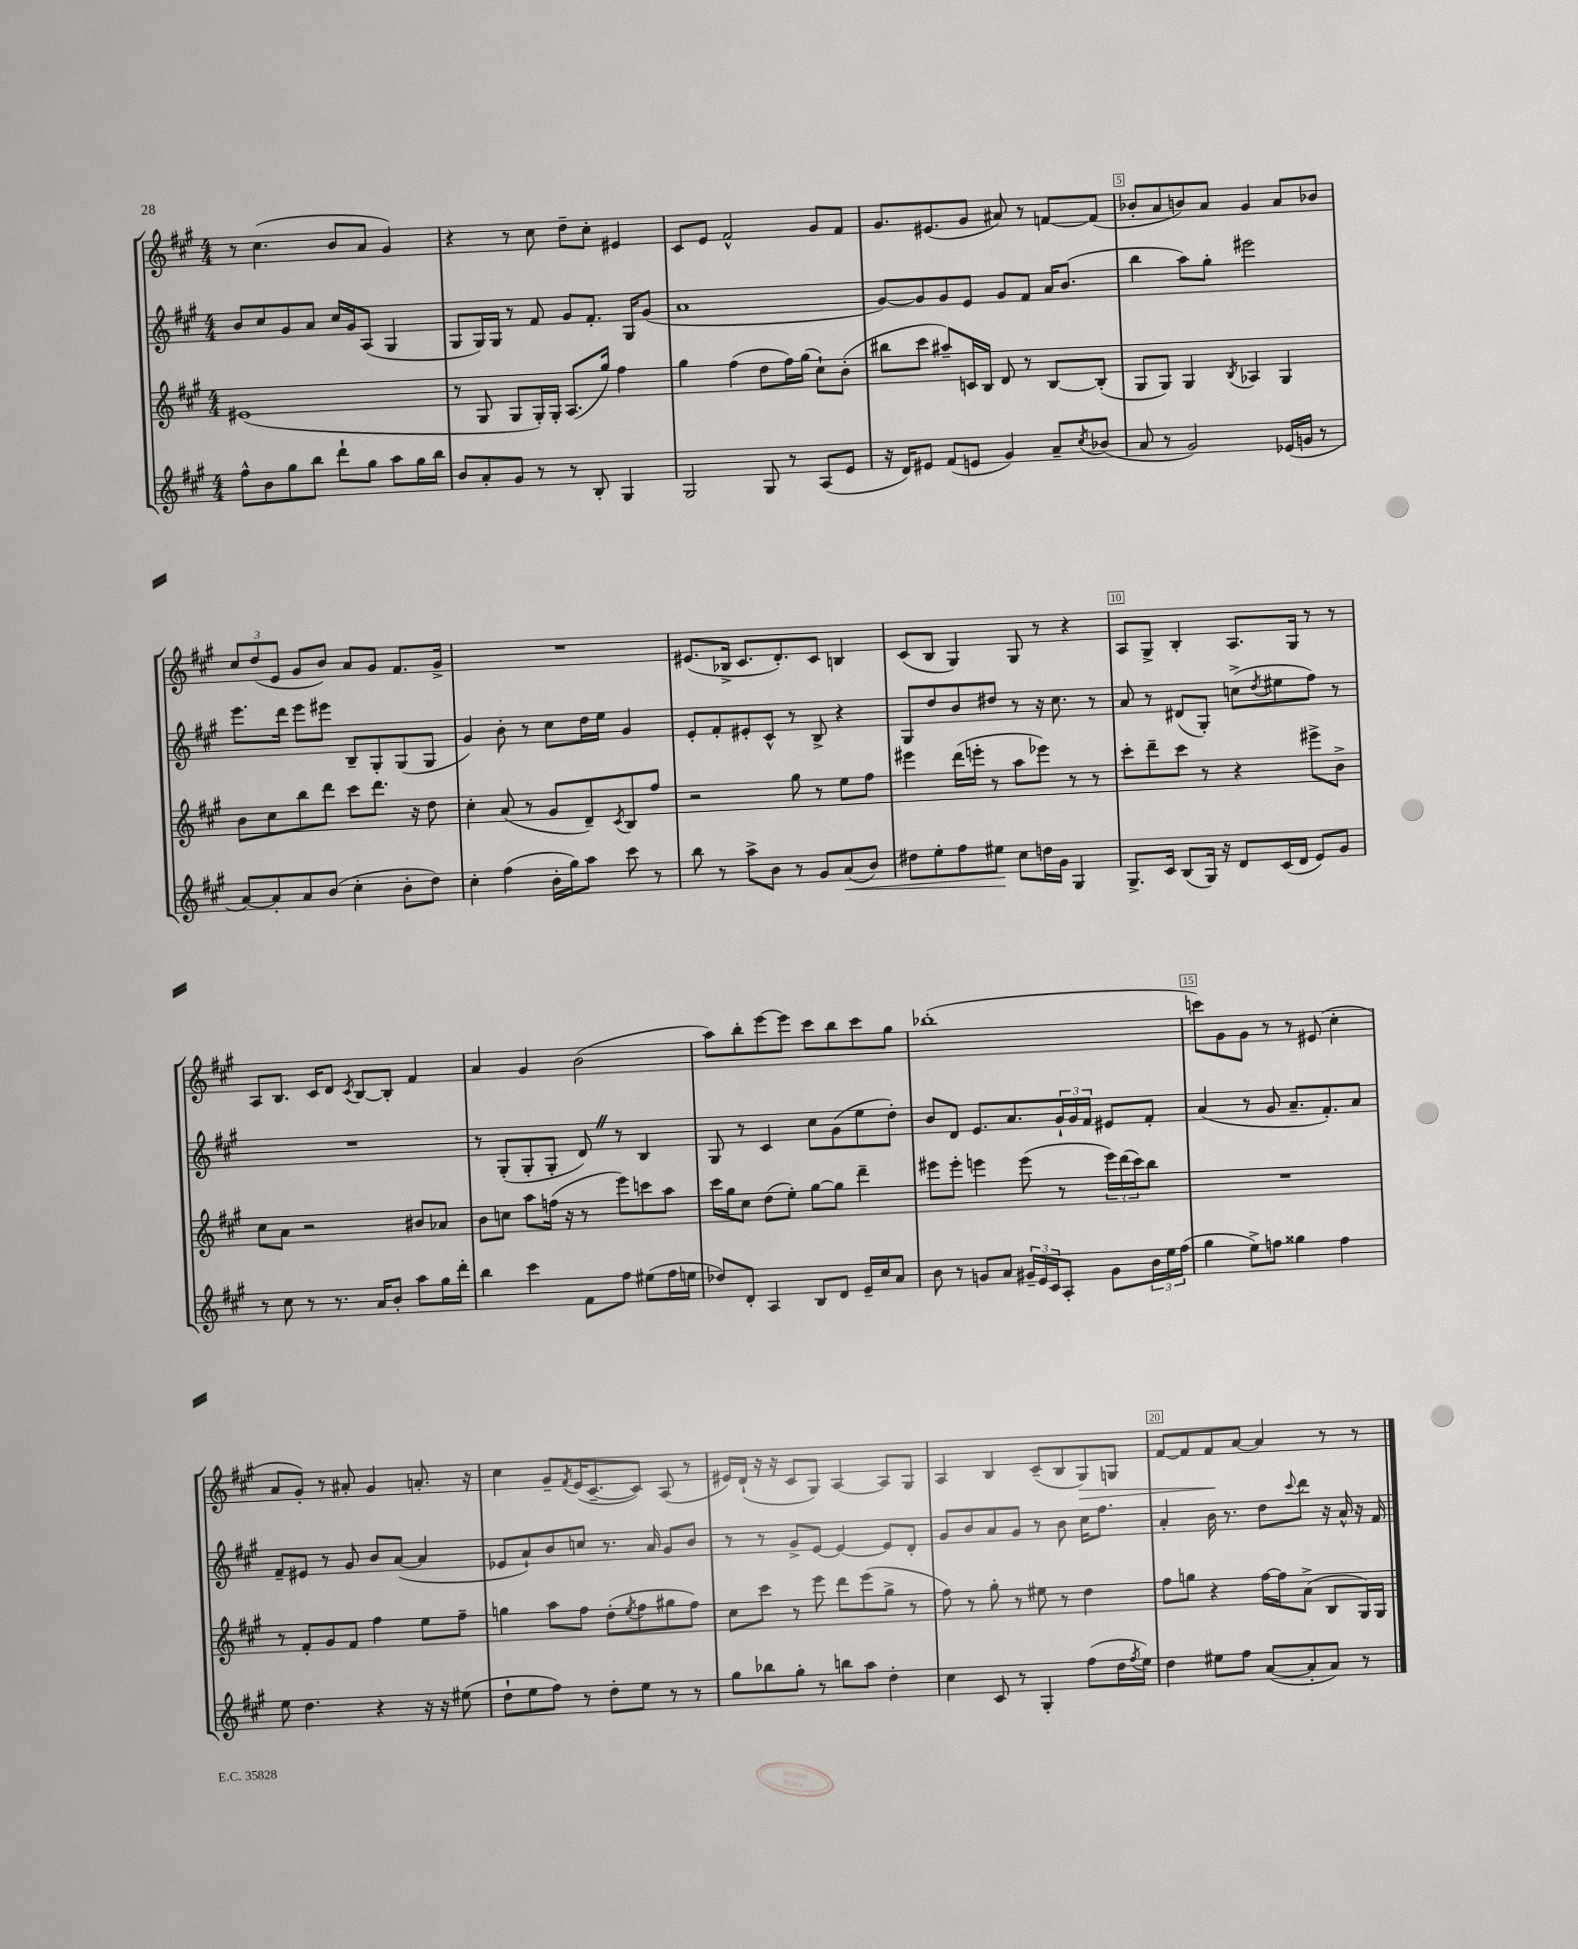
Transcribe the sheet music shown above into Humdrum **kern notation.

**kern	**kern	**kern	**kern
*staff4	*staff3	*staff2	*staff1
*clefG2	*clefG2	*clefG2	*clefG2
*k[f#c#g#]	*k[f#c#g#]	*k[f#c#g#]	*k[f#c#g#]
*M4/4	*M4/4	*M4/4	*M4/4
8ff#^^	(1e#	8b	8r
8b	.	8cc#	(4.cc#
8gg#	.	8g#	.
8bb	.	8a	.
8ddd`	.	16cc#	8b
.	.	16g#	.
8gg#	.	(8A	8a
8aa	.	4G#	4g#)
16gg#	.	.	.
16bb	.	.	.
=	=	=	=
8b	8r	8G#	4r
8a'	8G#	16G#)	.
.	.	16G#	.
8g#	8G#	8r	8r
8r	16G#')	8f#	8cc#
.	16G#'	.	.
8r	(8.A	8g#	8dd~
8B'	.	8.f#'	8cc#'
.	16gg#)	.	.
4G#	4ff#	.	4e#
.	.	16G#	.
.	.	(8g#	.
=	=	=	=
2G#	4gg#	1a	8c#
.	.	.	8e
.	(4ff#	.	2f#^^
8G#	8dd	.	.
8r	16ff#)	.	.
.	(16gg#	.	.
(8A	8cc#`)	.	8g#
8e	(8b'	.	8f#
=	=	=	=
16r	8bb#	[8g#)	8.g#
16d)	.	.	.
8e#	8ccc#	8g#]	.
.	.	.	(8.e#
(8f#	8aa#~)	8g#	.
8e	16c	8e	8g#
.	16B	.	.
4g#)	8d	8g#	8a#)
.	8r	8f#	8r
8a~	[8B	16a	[8f
.	.	(8.b	.
8qcc#	.	.	.
(8b-	(8B']	.	(8f]
=	=	=	=
8a	8G#	4bb	8b-'
8r	8G#)	.	8a
2g#)	4G#	8aa)	8b)
.	.	8gg#'	8a
.	8qB	.	.
.	4A-	2eee#	4g#
(16e-	4G#	.	8a
16g	.	.	.
8r	.	.	8b-
=	=	=	=
[8a)	8b	8.eee	12cc#
.	.	.	(12dd
8a']	8cc#	.	.
.	.	.	12e
.	.	16ddd	.
8a	8bb	8eee	8g#
(8b	8ddd	8eee#	8b)
4cc#'	8ccc#	8B~	8a
.	8.ddd	8G#'	8g#
8b'	.	(8G#	8.f#
.	16r	.	.
8dd)	8dd	8G#	.
.	.	.	16g#^
=	=	=	=
4cc#'	4cc#'	4g#)	1r
(4ff#	(8a	8b'	.
.	8r	8r	.
16b'	8g#	8cc#	.
16gg#)	.	.	.
8aa	8d~)	16dd	.
.	.	16ee	.
.	8qc#	.	.
8ccc#	8B	4g#	.
8r	8ff#	.	.
=	=	=	=
8bb	2r	8e'	(8.e#
8r	.	8f#'	.
.	.	.	16B-^
8aa^	.	8e#'	8.c#
8b	.	8c#^^	.
.	.	.	8.d')
8r	8gg#	8r	.
8g#	8r	8B^	8c#
(8a	8ee	4r	4B
8b)	8ff#	.	.
=	=	=	=
8dd#	4eee#	8G#	(8c#
8ee'	.	8dd	8B
8ff#	(16ddd	8b	4G#)
.	16eee'	.	.
8ee#	8r	8dd#	.
8cc#	8aa	8r	8G#
16dd	8eee-)	16r	8r
16g#	.	8.cc#	.
4G#	8r	.	4r
.	8r	8r	.
=	=	=	=
8.G#^	8ccc#'	8a	8A
.	8ddd~	8r	8G#^
16c#	.	.	.
(8B	8ccc#	(8d#	4B'
16G#)	8r	8G#')	.
16r	.	.	.
8d	4r	(8cc^	8.A
.	.	8qdd	.
(16c#	.	8ee#	.
16d	.	.	16G#
8e)	8eee#^	8ff#)	8r
8g#	8b^	8r	8r
=	=	=	=
8r	8cc#	1r	8A
8cc#	8a	.	8.B
8r	2r	.	.
.	.	.	16c#
8.r	.	.	8d
.	.	.	8qc#
.	.	.	[8B
16a	.	.	.
8b'	.	.	8B']
8aa	8b#	.	4f#
16gg#	8a-	.	.
16ddd'	.	.	.
=	=	=	=
4bb	8b	8r	4a
.	8cc	(8G#'	.
4ccc#	8aa	8G#'	4g#
.	(16ff	8G#'	.
.	16r	.	.
8f#	8r	8d)	(2b
8ff#	8eee)	8r	.
(8ee#	8ccc	4B	.
16ff#	8aa	.	.
16ee	.	.	.
=	=	=	=
8dd-)	16ccc#	8G#	8aa)
.	16gg#	.	.
8d'	8cc#	8r	8bb'
4A	(8dd	4c#	[8eee
.	8ee')	.	8eee]
8B	[8gg#	8cc#	8ccc#
8d	8gg#]	(8g#	8bb
16e~	4ddd~	8ee	8ccc#
16cc#	.	.	.
8a	.	8dd')	8gg#
=	=	=	=
8b	8eee#	8b	(1bb-'
8r	8eee#'	8d	.
8g	4eee	8.e	.
8a	.	.	.
.	.	8.a	.
24g#~	(8eee	.	.
24e	.	.	.
24c#	.	.	.
8A'	8r	24g#`	.
.	.	24g#	.
.	.	24f#	.
8g#	24eee)	8e#	.
.	(24ddd	.	.
.	24ccc#)	.	.
24b	8bb	8f#'	.
24ee	.	.	.
(24ff#	.	.	.
=	=	=	=
4gg#	1r	(4a	8ccc)
.	.	.	8g#
8ee^)	.	8r	8g#
8ff	.	8g#	8r
4gg##	.	8.a~	8r
.	.	.	(8e#
.	.	8.f#')	.
4ff	.	.	4cc#'
.	.	8a	.
=	=	=	=
8ee	8r	8f#~	8a
4.dd	8f#'	8e#	8g#')
.	8g#	8r	8r
.	8f#	8g#	8a#'
4r	4ff#	8b	4g#
.	.	([8a	.
16r	8ee	4a]	8.a'
16r	.	.	.
(8ee#	8ff#~	.	.
.	.	.	16r
=	=	=	=
8dd`	4gg	8e-	4cc#
8ee	.	8a`)	.
8ff#)	8aa	8b	8g#~
.	.	.	8qf#
8r	8ff#	8cc	(16e
.	.	.	[8.c#~
8dd'	(8dd'	8.r	.
.	8qee	.	.
8ee	8ff#	.	8c#])
.	.	16a	.
8r	8gg#	8g#	(8A
8r	8ff#)	8b	8r
=	=	=	=
8gg#	8cc#	8r	16e#)
.	.	.	(16d`
8bb-	8ccc#	8r	16r
.	.	.	16r
8gg#'	8r	8g#^	8c#
8r	8eee	[8e	8G#)
8bb	8ddd	4e_	[4A
8aa	(8eee	.	.
4dd'	8gg#^	8e]	8A]
.	8r	8d'	8G#
=	=	=	=
4cc#	8ff#)	8g#	4A
.	8r	8b	.
8c#	8gg#'	8a	4B
8r	8r	8g#	.
4G#'	8ee#	8r	(8c#~
.	8r	8b	8B
(8ff#	4dd	16cc#	8G#)
.	.	8.ff#	.
16dd	.	.	8G
8qff#	.	.	.
16ee)	.	.	.
=	=	=	=
4dd	8ff#	4a'	[8f#
.	8gg	.	8f#]
8ee#	4r	16b	8f#
.	.	8.r	.
8ff#	.	.	[8a
([8a	[16ff#	8dd	4a]
.	16ff#]	.	.
.	.	8qqccc#	.
8a']	(8a^	8ddd	.
8a)	8B	16r	8r
.	.	16a^^	.
8r	16G#)	16r	8r
.	16G#	16f#	.
==	==	==	==
*-	*-	*-	*-
